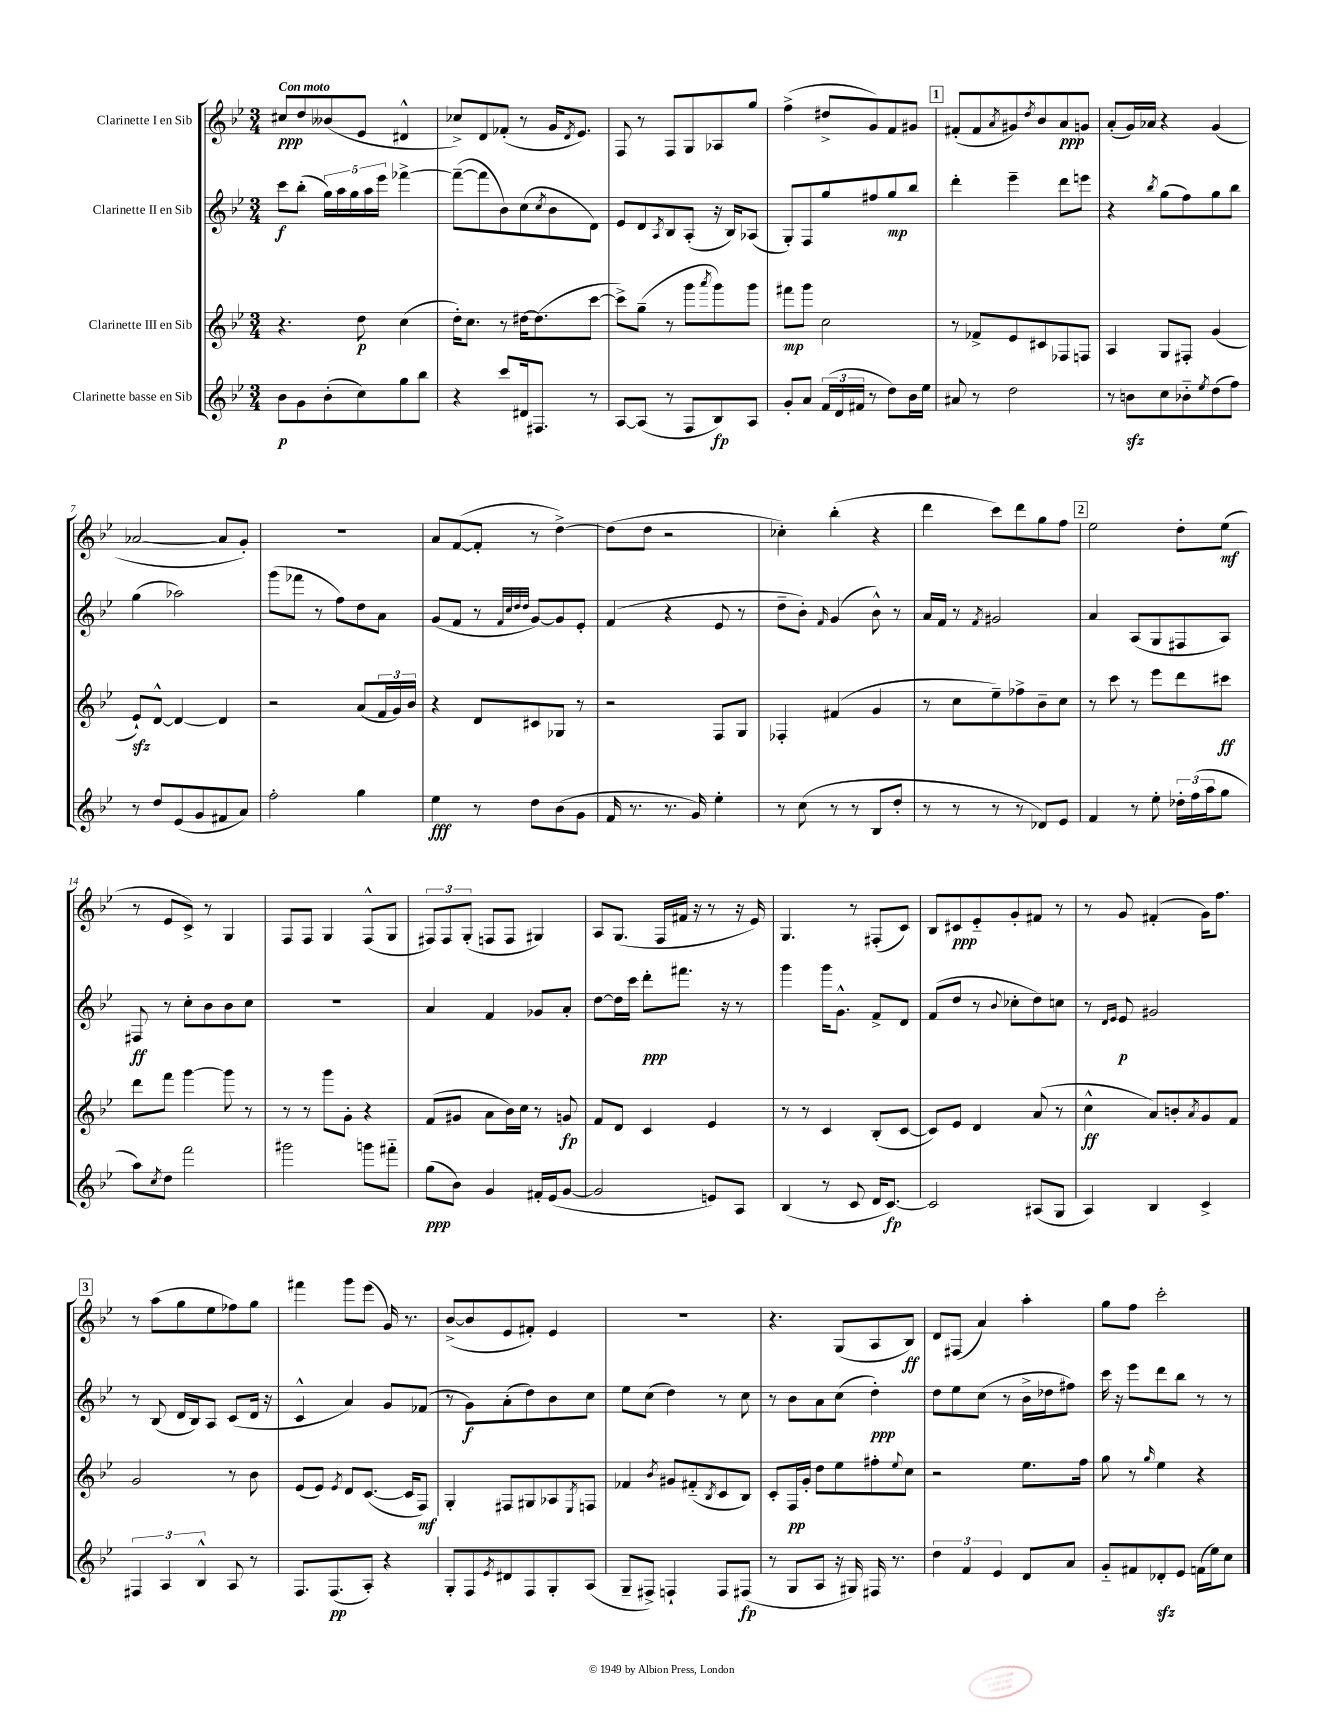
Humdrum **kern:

**kern	**dynam	**kern	**dynam	**kern	**dynam	**kern	**dynam
*part4	*part4	*part3	*part3	*part2	*part2	*part1	*part1
*staff4	*staff4	*staff3	*staff3	*staff2	*staff2	*staff1	*staff1
*I"Clarinette basse en Sib	*	*I"Clarinette III en Sib	*	*I"Clarinette II en Sib	*	*I"Clarinette I en Sib	*
*clefG2	*	*clefG2	*	*clefG2	*	*clefG2	*
*k[b-e-]	*	*k[b-e-]	*	*k[b-e-]	*	*k[b-e-]	*
*M3/4	*	*M3/4	*	*M3/4	*	*M3/4	*
=1	=1	=1	=1	=1	=1	=1	=1
!	!	!	!	!	!	!LO:TX:a:B:t=Con moto	!
8b-\L	p	4.r	.	8ccc\L	f	8cc#X/L	ppp
8g\	.	.	.	(8bb-'\J	.	8dd/	.
(8b-'\	.	.	.	20gg\LL)	.	(8b--X/	.
.	.	.	.	20aa\	.	.	.
.	.	.	.	20gg\	.	.	.
8cc\)	.	8dd\	p	.	.	8e-/J	.
.	.	.	.	20aa\	.	.	.
.	.	.	.	20eee-\JJ	.	.	.
8gg\	.	(4cc\	.	[4fff-X^\	.	4d#X^^/	.
8bb-\J	.	.	.	.	.	.	.
=2	=2	=2	=2	=2	=2	=2	=2
4r	.	16dd'\KL)	.	(8fff-~\L_	.	8cc-X^/L)	.
.	.	8.cc\J	.	.	.	.	.
.	.	.	.	8fff-\]	.	8d/	.
8ccc/L	.	8r	.	8b-\)	.	(8f-X'/J	.
16d#X/k	.	[16dd#X\KL	.	(8cc\	.	8r	.
8.F#X/J	.	(8.dd#\]	.	.	.	.	.
.	.	.	.	8qcc/	.	.	.
.	.	.	.	8b-\	.	16g/KL	.
.	.	.	.	.	.	8qd/	.
.	.	.	.	.	.	8.e-/J)	.
8r	.	[8ccc\J	.	8d\J)	.	.	.
=3	=3	=3	=3	=3	=3	=3	=3
[8A/L	.	8ccc^\L])	.	8e-/L	.	8F/	.
(8A/J]	.	(8gg~\J	.	8d/	.	8r	.
.	.	.	.	8qA/	.	.	.
8r	.	8r	.	8B-/	.	8F/L	.
8F/L	.	8ggg\L	.	(8A'/J	.	8G/	.
.	.	8qaaa/	.	.	.	.	.
8B-/)	fp	8ggg\)	.	16r	.	8A-X/	.
.	.	.	.	16B-/KL)	.	.	.
8A/J	.	8ggg\J	.	(8A-X/J	.	8gg/J	.
=4	=4	=4	=4	=4	=4	=4	=4
8g'/L	.	8fff#X\L	mp	8G'/L)	.	(4ff^\	.
8a/J	.	8ggg\J	.	8F/	.	.	.
(24f/LL	.	2cc\	.	8gg/	.	8dd#X^/L	.
24d/	.	.	.	.	.	.	.
24f#X/JJ	.	.	.	.	.	.	.
8r	.	.	.	8ff#X/	.	8g/)	.
8dd\L)	.	.	.	8gg/	mp	8f/	.
16b-\L	.	.	.	8bb-/J	.	8g#X/J	.
16ee-\JJ	.	.	.	.	.	.	.
!!LO:REH:place=s1:t=1
=5	=5	=5	=5	=5	=5	=5	=5
8a#X/	.	8r	.	4ddd'\	.	(8f#X'/L	.
8r	.	8f-X^/L	.	.	.	8f#/	.
.	.	.	.	.	.	8qa/	.
2dd\	.	8e-/	.	4eee-~\	.	8g#X/)	.
.	.	.	.	.	.	8qdd/	.
.	.	8c#X/	.	.	.	8b-/	.
.	.	8F-X/	.	8ddd\L	.	8a/	ppp
.	.	8Fn/J	.	8eeen\J	.	8gn/J	.
=6	=6	=6	=6	=6	=6	=6	=6
8r	.	4A/	.	4r	.	(8a'/L	.
8bnzz\L	.	.	.	.	.	16g/L)	.
.	.	.	.	.	.	16a-X/JJ	.
.	.	.	.	8qbb-/	.	.	.
8cc\	.	8G/L	.	(8gg\L	.	4r	.
8b-X\	.	8F#X'/J	.	8ff\)	.	.	.
8qee-/	.	.	.	.	.	.	.
(8dd\	.	(4g/	.	8gg\	.	(4g/	.
8ff\J)	.	.	.	8bb-\J	.	.	.
!!LO:LB:g=z
=7	=7	=7	=7	=7	=7	=7	=7
8r	.	8e-zz`/L)	.	(4gg\	.	[2a-X/	.
8dd/L	.	[8d^^/J	.	.	.	.	.
(8e-/	.	4d/_	.	2aa-X\)	.	.	.
8g/	.	.	.	.	.	.	.
8f#X/	.	4d/]	.	.	.	8a-/L]	.
8a/J)	.	.	.	.	.	8g'/J)	.
=8	=8	=8	=8	=8	=8	=8	=8
2ff'\	.	2r	.	(8ggg\L	.	2.r	.
.	.	.	.	8fff-X\J	.	.	.
.	.	.	.	8r	.	.	.
.	.	.	.	8ff\L)	.	.	.
4gg\	.	(8a/L	.	8dd\	.	.	.
.	.	24f/L	.	8a\J	.	.	.
.	.	24g/)	.	.	.	.	.
.	.	24b-/JJ	.	.	.	.	.
=9	=9	=9	=9	=9	=9	=9	=9
4ee-\	fff	4r	.	(8g/L	.	8a/L	.
.	.	.	.	8f/J	.	([8f/	.
8r	.	8d/L	.	8r	.	8f'/J]	.
.	.	.	.	32qqf/LLL	.	.	.
.	.	.	.	32qqcc/	.	.	.
.	.	.	.	32qqdd/	.	.	.
.	.	.	.	32qqdd/JJJ	.	.	.
8dd\L	.	8c#X/	.	[8g/L)	.	8r	.
(8b-\	.	8G-X/J	.	8g/]	.	[4dd^\)	.
8g\J	.	8r	.	8e-'/J	.	.	.
=10	=10	=10	=10	=10	=10	=10	=10
16f/	.	2r	.	(4f/	.	(8dd\L]	.
8.r	.	.	.	.	.	.	.
.	.	.	.	.	.	8dd\J	.
8.r	.	.	.	4r	.	2r	.
16g/)	.	.	.	.	.	.	.
4ee-'\	.	8F/L	.	8e-/	.	.	.
.	.	8G/J	.	8r	.	.	.
=11	=11	=11	=11	=11	=11	=11	=11
8r	.	4F-X'/	.	8dd~\L	.	4cc-X'\)	.
(8cc\	.	.	.	8b-'\J)	.	.	.
.	.	.	.	16qqf/	.	.	.
8r	.	(4f#X/	.	(4g/	.	(4bb-'\	.
8r	.	.	.	.	.	.	.
8B-/L	.	4g/	.	8b-^^\)	.	4r	.
8dd'/J	.	.	.	8r	.	.	.
=12	=12	=12	=12	=12	=12	=12	=12
8r	.	8r	.	16a/LL	.	4ddd\	.
.	.	.	.	16f/JJ	.	.	.
8r	.	8cc\L	.	8r	.	.	.
.	.	.	.	8qf/	.	.	.
8r	.	8ee-~\)	.	2g#X/	.	8ccc\L)	.
8r	.	8ff-X^\	.	.	.	8ddd\	.
8d-X/L)	.	8b-~\	.	.	.	8gg\	.
8e-/J	.	8cc\J	.	.	.	8ff\J	.
!!LO:REH:place=s1:t=2
=13	=13	=13	=13	=13	=13	=13	=13
4f/	.	8r	.	4a/	.	2ee-\	.
.	.	8ccc\	.	.	.	.	.
8r	.	8r	.	(8A/L	.	.	.
8ee-'\	.	8eee-\L	.	8G/	.	.	.
24dd-X'\LL	.	8ddd\	.	8F#X/	.	8dd'\L	.
(24ff\	.	.	.	.	.	.	.
24aa\J	.	.	.	.	.	.	.
8gg\J	.	8ccc#X\J	ff	8A/J)	.	(8ee-\J	mf
!!LO:LB:g=z
=14	=14	=14	=14	=14	=14	=14	=14
8aa\L)	.	8ddd\L	.	8F#X/	ff	8r	.
8qcc/	.	.	.	.	.	.	.
8dd\J	.	8fff\J	.	8r	.	8e-/L	.
2fff\	.	[4ggg\	.	8cc'\L	.	8c^/J)	.
.	.	.	.	8b-\	.	8r	.
.	.	8ggg\]	.	8b-\	.	4G/	.
.	.	8r	.	8cc\J	.	.	.
=15	=15	=15	=15	=15	=15	=15	=15
2ggg#X\	.	8r	.	2.r	.	8F/L	.
.	.	8r	.	.	.	8F/J	.
.	.	8ggg\L	.	.	.	4G/	.
.	.	8g'\J	.	.	.	.	.
8gggn\L	.	4r	.	.	.	(8F^^/L	.
8fff#X\J	.	.	.	.	.	8G/J	.
=16	=16	=16	=16	=16	=16	=16	=16
(8gg\L	ppp	(8f/L	.	4a/	.	12F#X/L)	.
.	.	.	.	.	.	12F#/	.
8b-\J)	.	8g#X/J	.	.	.	.	.
.	.	.	.	.	.	(12G'/J	.
4g/	.	8a\L	.	4f/	.	8Fn/L	.
.	.	16b-\L)	.	.	.	8F/J	.
.	.	16cc\JJ	.	.	.	.	.
16f#X'/LL	.	8r	.	8g-X/L	.	4G#X/)	.
(16e-/J	.	.	.	.	.	.	.
[8g/J	.	8gn/	fp	8a'/J	.	.	.
=17	=17	=17	=17	=17	=17	=17	=17
2g/]	.	8f/L	.	[8dd\L	.	8A/L	.
.	.	8d/J	.	16dd\L]	.	(8.G/J	.
.	.	.	.	16ccc\JJ	.	.	.
.	.	4c/	.	8ddd'\L	ppp	.	.
.	.	.	.	.	.	16F/LL	.
.	.	.	.	8.fff#X\J	.	16f#X/JJ	.
.	.	.	.	.	.	16r	.
8en/L)	.	4e-/	.	.	.	8r	.
.	.	.	.	16r	.	.	.
8A/J	.	.	.	8r	.	16r	.
.	.	.	.	.	.	16e-/)	.
=18	=18	=18	=18	=18	=18	=18	=18
(4B-/	.	8r	.	4ggg\	.	4.G/	.
.	.	8r	.	.	.	.	.
8r	.	4c/	.	16ggg\KL	.	.	.
.	.	.	.	8.g^^\J	.	.	.
8c/	.	.	.	.	.	8r	.
16d/KL	.	(8B-'/L	.	8f^/L	.	(8F#X'/L	.
[8.c/J)	fp	.	.	.	.	.	.
.	.	[8c/J	.	8d/J	.	8c/J)	.
=19	=19	=19	=19	=19	=19	=19	=19
2c/]	.	8c/L])	.	(8f/L	.	8B-/L	.
.	.	8e-/J	.	8dd/J	.	8c#X/	ppp
.	.	4d/	.	8r	.	8e-/	.
.	.	.	.	8qqb-/	.	.	.
.	.	.	.	8cc-X'\L	.	8g'/	.
(8A#X/L	.	(8a/	.	8dd\)	.	8f#X/J	.
8G/J	.	8r	.	8ccn\J	.	8r	.
=20	=20	=20	=20	=20	=20	=20	=20
4A/)	.	4cc^^\	ff	8r	.	8r	.
.	.	.	.	16qqd/LL	.	.	.
.	.	.	.	16qqe-/JJ	.	.	.
.	.	.	.	8e-/	p	8g/	.
4B-/	.	8a/L)	.	2g#X/	.	(4f#X'/	.
.	.	8bn'/	.	.	.	.	.
.	.	8qa/	.	.	.	.	.
4c^/	.	8g/	.	.	.	16g\KL)	.
.	.	.	.	.	.	8.ff\J	.
.	.	8f/J	.	.	.	.	.
!!LO:LB:g=z
!!LO:REH:place=s1:t=3
=21	=21	=21	=21	=21	=21	=21	=21
6F#X/	.	2g/	.	8r	.	8r	.
.	.	.	.	(8B-/	.	(8aa\L	.
6A/	.	.	.	.	.	.	.
.	.	.	.	16d/LL	.	8gg\	.
.	.	.	.	16B-/J)	.	.	.
6B-^^/	.	.	.	.	.	.	.
.	.	.	.	8A/J	.	8ee-\	.
8A/	.	8r	.	(8c/L	.	8ff-X\)	.
8r	.	8b-\	.	16d/Jk	.	8gg\J	.
.	.	.	.	16r	.	.	.
=22	=22	=22	=22	=22	=22	=22	=22
8.F/L	.	(8e-/L	.	4c^^/	.	4fff#X\	.
.	.	8e-/J)	.	.	.	.	.
(8.F/	pp	.	.	.	.	.	.
.	.	8qe-/	.	.	.	.	.
.	.	8d/L	.	4a/)	.	8ggg\L	.
8A'/J)	.	([8.c/J	.	.	.	(8eee-\J	.
4r	.	.	.	8g/L	.	16g/)	.
.	.	16c/KL]	.	.	.	8.r	.
.	.	8F/J)	mf	(8f-X/J	.	.	.
=23	=23	=23	=23	=23	=23	=23	=23
8G'/L	.	4G'/	.	8r	.	([8b-^/L	.
8F/	.	.	.	8g\L)	f	8b-/]	.
8qe-/	.	.	.	.	.	.	.
8d#X/	.	8F#X/L	.	(8a'\	.	8e-/	.
8F/	.	8G#X/	.	8dd\)	.	8f#X'/J)	.
8G'/	.	8A-X/	.	8b-\	.	4e-/	.
.	.	8qE-/	.	.	.	.	.
(8A/J	.	8Fn/J	.	8cc\J	.	.	.
=24	=24	=24	=24	=24	=24	=24	=24
8G~/L	.	4f-X/	.	8ee-\L	.	2.r	.
8F#X^/J)	.	.	.	(8cc\J	.	.	.
.	.	8qb-/	.	.	.	.	.
4Fn`/	.	8g#X/L	.	4dd\)	.	.	.
.	.	(8f#X/	.	.	.	.	.
.	.	8qB-/	.	.	.	.	.
8F/L	.	8c/	.	8r	.	.	.
(8F#X/J	fp	8B-/J)	.	8cc\	.	.	.
=25	=25	=25	=25	=25	=25	=25	=25
8r	.	8c'/L	.	8r	.	4.r	.
8G/L	.	16F/L	pp	8b-\L	.	.	.
.	.	16g'/JJ	.	.	.	.	.
8A/J	.	8dd\L	.	8a\	.	.	.
16r	.	8ee-\	.	(8cc\J	.	(8G/L	.
16G#X/)	.	.	.	.	.	.	.
16F#X/	.	8ff#X'\	.	4dd'\)	ppp	8A/	.
8.r	.	.	.	.	.	.	.
.	.	8qqee-/	.	.	.	.	.
.	.	8cc\J	.	.	.	8B-/J)	ff
=26	=26	=26	=26	=26	=26	=26	=26
6dd\	.	2r	.	8dd\L	.	8d/L	.
.	.	.	.	8ee-\	.	(8F#X/J	.
6f/	.	.	.	.	.	.	.
.	.	.	.	(8cc\J	.	4a/)	.
6e-/	.	.	.	.	.	.	.
.	.	.	.	8r	.	.	.
8d/L	.	8.ee-\L	.	16b-^\LL	.	4aa'\	.
.	.	.	.	16dd-X\J	.	.	.
8a/J	.	.	.	8ff#X\J)	.	.	.
.	.	16ff\Jk	.	.	.	.	.
=27	=27	=27	=27	=27	=27	=27	=27
8g/L	.	8gg\	.	16ccc\	.	8gg\L	.
.	.	.	.	16r	.	.	.
8f#X/	.	8r	.	8eee-\L	.	8ff\J	.
.	.	16qqgg/	.	.	.	.	.
8d-Xzz'/	.	4ee-\	.	8ddd\	.	2ccc'\	.
8e-/J	.	.	.	8bb-\J	.	.	.
(16fn\LL	.	4r	.	8r	.	.	.
16ee-\J)	.	.	.	.	.	.	.
8cc\J	.	.	.	8r	.	.	.
==	==	==	==	==	==	==	==
*-	*-	*-	*-	*-	*-	*-	*-
